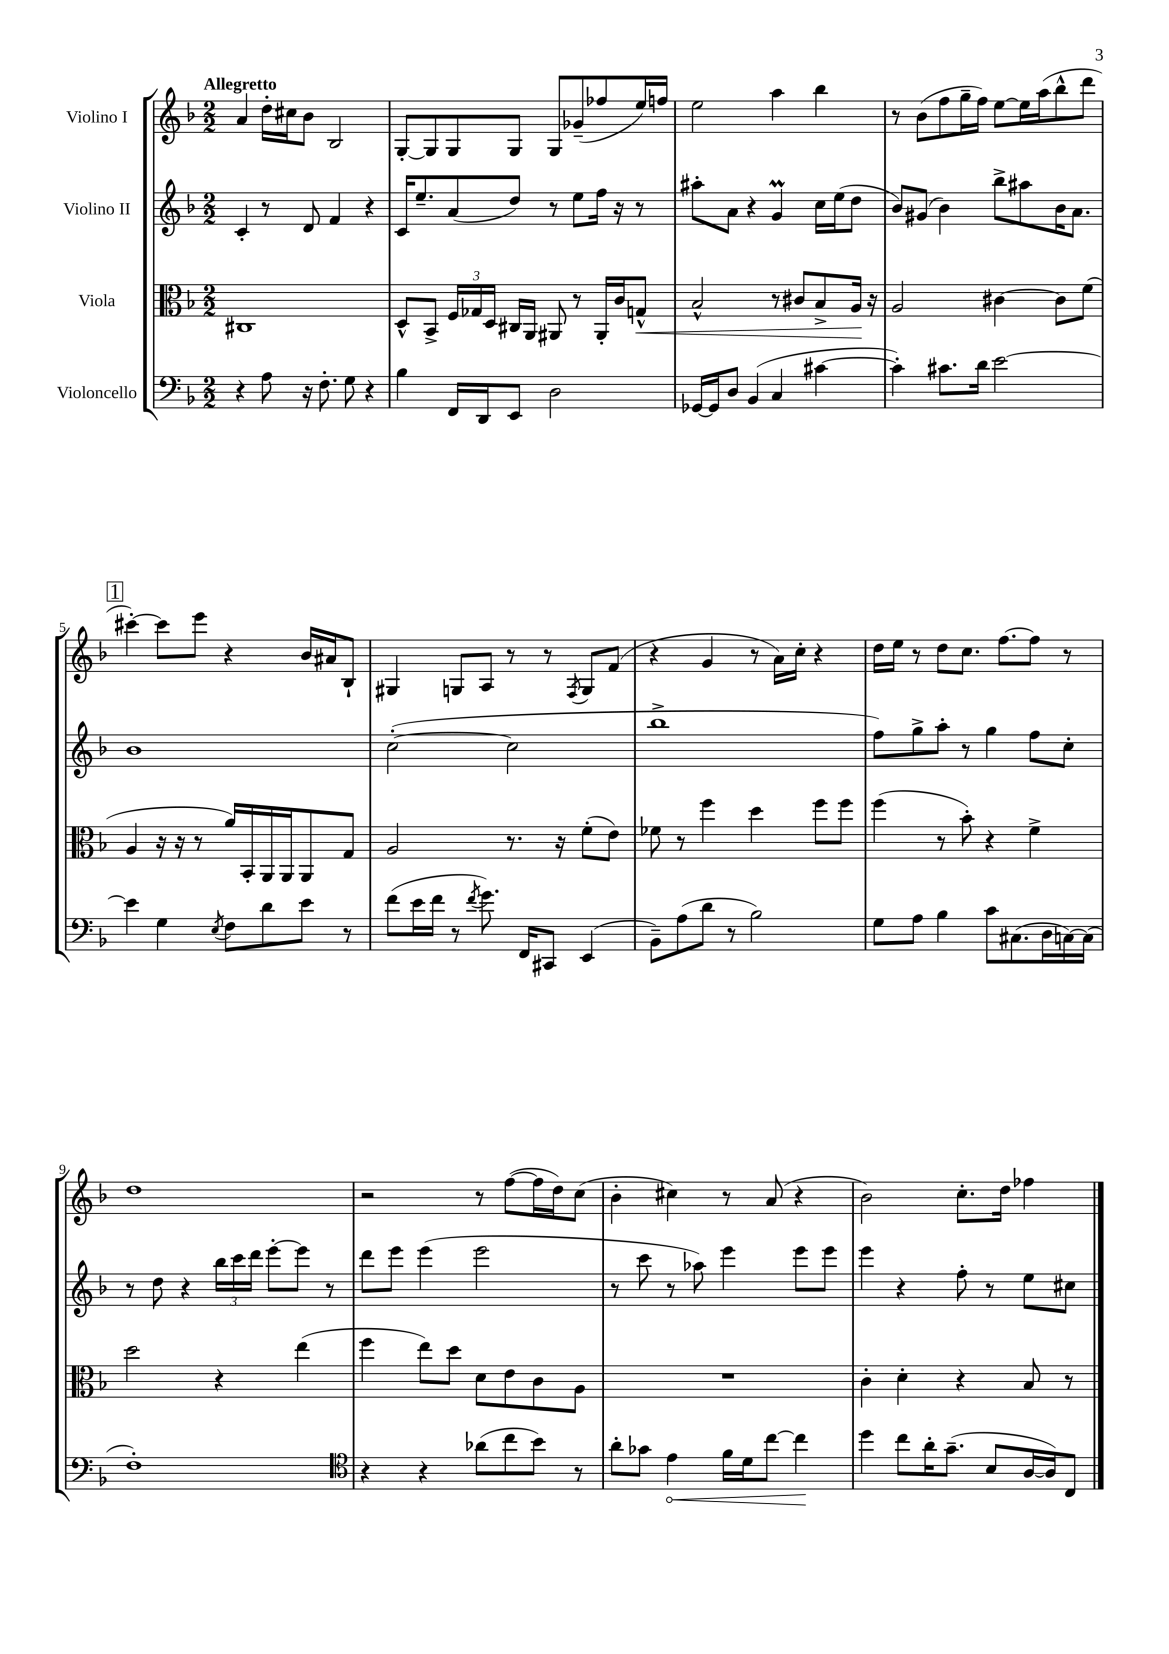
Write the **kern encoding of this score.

**kern	**dynam	**kern	**dynam	**kern	**kern
*part4	*part4	*part3	*part3	*part2	*part1
*staff4	*staff4	*staff3	*staff3	*staff2	*staff1
*I"Violoncello	*	*I"Viola	*	*I"Violino II	*I"Violino I
*clefF4	*	*clefC3	*	*clefG2	*clefG2
*k[b-]	*	*k[b-]	*	*k[b-]	*k[b-]
*M2/2	*	*M2/2	*	*M2/2	*M2/2
=1	=1	=1	=1	=1	=1
!	!	!	!	!	!LO:TX:a:B:t=Allegretto
4r	.	1C#X	.	4c'/	4a/
8A\	.	.	.	8r	16dd'\LL
.	.	.	.	.	16cc#X\J
16r	.	.	.	8d/	8b-\J
8.F'\	.	.	.	.	.
.	.	.	.	4f/	2B-/
8G\	.	.	.	.	.
4r	.	.	.	4r	.
=2	=2	=2	=2	=2	=2
4B-\	.	8D^^/L	.	16c/KL	[8G'/L
.	.	.	.	8.ee~/	.
.	.	8BB-^/J	.	.	8G/]
16FF/LL	.	24F/LL	.	(8a/	8G/
.	.	24G-X/	.	.	.
16DD/J	.	.	.	.	.
.	.	24D/JJ	.	.	.
8EE/J	.	16C#X/LL	.	8dd/J)	8G/J
.	.	16AA/JJ	.	.	.
2D\	.	8AA#X/	.	8r	8G/L
.	.	8r	.	8ee\L	(8g-X~/
.	.	16AA#'/LL	.	16ff\Jk	8ff-X/
.	.	16c/J	.	16r	.
!	!	!	!LO:HP:b	!	!
.	.	8Gn^^/J	<	8r	16ee/L)
.	.	.	.	.	16ffn/JJ
=3	=3	=3	=3	=3	=3
[16GG-X/LL	.	2B-^^/	.	8aa#X'\L	2ee\
16GG-/J]	.	.	.	.	.
8D/J	.	.	.	8a\J	.
(4BB-/	.	.	.	4r	.
4C/	.	8r	.	4gM/	4aa\
.	.	8c#X/L	.	.	.
[4c#X\	.	8B-^/	.	16cc\LL	4bb-\
.	.	.	.	(16ee\J	.
.	.	16A/Jk	.	8dd\J	.
.	.	16r	[	.	.
=4	=4	=4	=4	=4	=4
4c#'\])	.	2A/	.	8b-/L)	8r
.	.	.	.	(8g#X/J	(8b-\L
8.c#X\L	.	.	.	4b-\)	8ff\
.	.	.	.	.	16gg~\L
16d\Jk	.	.	.	.	16ff\JJ)
[2e\	.	[4c#X\	.	8bb-^\L	[8ee\L
.	.	.	.	8aa#X\	16ee\L]
.	.	.	.	.	(16aa\J
.	.	8c#\L]	.	16b-\K	8bb-^^\
.	.	.	.	8.a\J	.
.	.	(8f\J	.	.	8ddd\J
!!LO:LB:g=z
!!LO:REH:place=s1:t=1
=5	=5	=5	=5	=5	=5
4e\]	.	4A/	.	1b-	[4ccc#X'\)
4G\	.	16r	.	.	8ccc#\L]
.	.	16r	.	.	.
.	.	8r	.	.	8eee\J
8qE/	.	.	.	.	.
8F\L	.	16a/LL)	.	.	4r
.	.	16BB-'/	.	.	.
8d\	.	16AA/	.	.	.
.	.	16AA/J	.	.	.
8e\J	.	8AA/	.	.	16b-/LL
.	.	.	.	.	16a#X/J
8r	.	8G/J	.	.	8B-`/J
=6	=6	=6	=6	=6	=6
(8f\L	.	2A/	.	([2cc'\	4G#X/
16e\L	.	.	.	.	.
16f\JJ	.	.	.	.	.
8r	.	.	.	.	8Gn/L
8qf/	.	.	.	.	.
8.g\)	.	.	.	.	8A/J
.	.	8.r	.	2cc\]	8r
16FF/KL	.	.	.	.	.
8CC#X/J	.	.	.	.	8r
.	.	16r	.	.	.
.	.	.	.	.	8qF/
(4EE/	.	(8f'\L	.	.	8G/L
.	.	8e\J)	.	.	(8f/J
=7	=7	=7	=7	=7	=7
8BB-~\L)	.	8f-X\	.	1bb-^	4r
(8A\	.	8r	.	.	.
8d\J	.	4ff\	.	.	4g/
8r	.	.	.	.	.
2B-\)	.	4dd\	.	.	8r
.	.	.	.	.	16a\LL)
.	.	.	.	.	16cc'\JJ
.	.	8ff\L	.	.	4r
.	.	8ff\J	.	.	.
=8	=8	=8	=8	=8	=8
8G\L	.	(4ff\	.	8ff\L)	16dd\LL
.	.	.	.	.	16ee\JJ
8A\J	.	.	.	8gg^\	8r
4B-\	.	8r	.	8aa'\J	8dd\L
.	.	8b-'\)	.	8r	8.cc\J
8c\L	.	4r	.	4gg\	.
.	.	.	.	.	[8.ff\L
(8.C#X\	.	.	.	.	.
.	.	4f^\	.	8ff\L	8ff\J]
16D\L	.	.	.	.	.
[16Cn\)	.	.	.	8cc'\J	8r
(16C\JJ]	.	.	.	.	.
!!LO:LB:g=z
=9	=9	=9	=9	=9	=9
1F')	.	2dd\	.	8r	1dd
.	.	.	.	8dd\	.
.	.	.	.	4r	.
.	.	4r	.	24bb-\LL	.
.	.	.	.	24ccc\	.
.	.	.	.	24ddd\JJ	.
.	.	.	.	[8eee'\L	.
.	.	(4ee\	.	8eee\J]	.
.	.	.	.	8r	.
=10	=10	=10	=10	=10	=10
*clefC4	*	*	*	*	*
4r	.	4ff\	.	8ddd\L	2r
.	.	.	.	8eee\J	.
4r	.	8ee\L)	.	(4eee\	.
.	.	8dd\J	.	.	.
(8a-X\L	.	8d\L	.	2eee\	8r
8cc\	.	8e\	.	.	([8ff\L
8b-\J)	.	8c\	.	.	16ff\L]
.	.	.	.	.	16dd\J)
8r	.	8A\J	.	.	(8cc\J
=11	=11	=11	=11	=11	=11
8a'\L	.	1r	.	8r	4b-'\
8g-X\J	.	.	.	8ccc\	.
!	!LO:HP:b	!	!	!	!
4e\	<	.	.	8r	4cc#X\)
.	.	.	.	8aa-X\)	.
16f\LL	.	.	.	4eee\	8r
16d\J	.	.	.	.	.
[8cc\J	.	.	.	.	(8a/
4cc\]	.	.	.	8eee\L	4r
.	.	.	.	8eee\J	.
.	[	.	.	.	.
=12	=12	=12	=12	=12	=12
4dd\	.	4c'\	.	4eee\	2b-\)
8cc\L	.	4d'\	.	4r	.
16a'\K	.	.	.	.	.
(8.g~\J	.	.	.	.	.
.	.	4r	.	8ff'\	8.cc'\L
8B-/L	.	.	.	8r	.
.	.	.	.	.	16dd\Jk
[16A/L	.	8B-/	.	8ee\L	4ff-X\
16A/J])	.	.	.	.	.
8C/J	.	8r	.	8cc#X\J	.
==	==	==	==	==	==
*-	*-	*-	*-	*-	*-
